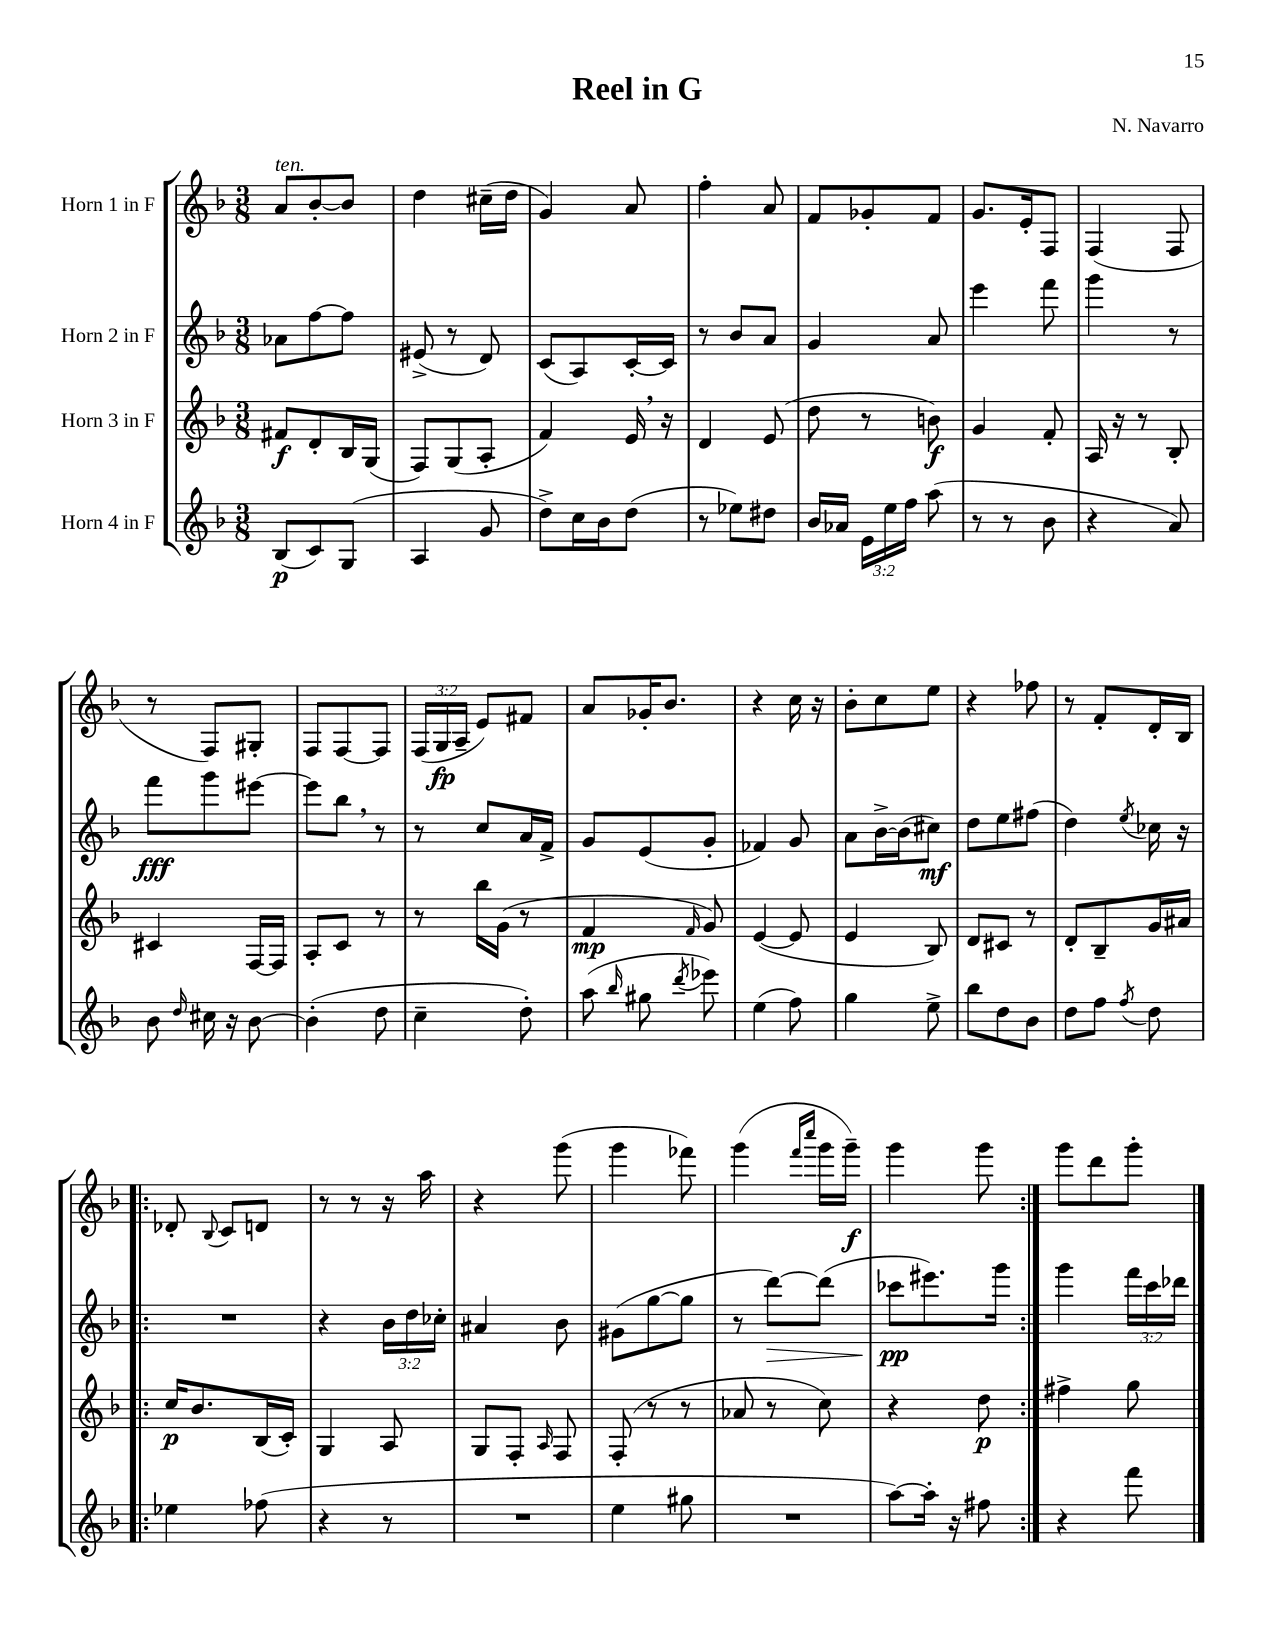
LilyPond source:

\header { title = "Reel in G" composer = "N. Navarro" }
<<
\new StaffGroup <<
\new Staff = "s0" \with { instrumentName = "Horn 1 in F" } {
    \clef treble \key f \major \numericTimeSignature \time 3/8 \override Staff.TupletNumber.text = #tuplet-number::calc-fraction-text
    \autoBeamOff a'8[^\markup { \italic "ten." } bes'8~-. bes'8] |
    d''4 cis''16[--( d''16] |
    g'4) a'8 |
    f''4-. a'8 |
    f'8[ ges'8-. f'8] |
    g'8.[ e'16-. f8] |
    f4( f8 |
    r8 f8[) gis8]-. |
    f8[ f8~ f8] |
    \tuplet 3/2 { f16[( g16\fp a16]-- } e'8[) fis'8] |
    a'8[ ges'16-. bes'8.] |
    r4 c''16 r16 |
    bes'8[-. c''8 e''8] |
    r4 fes''8 |
    r8 f'8[-. d'16-. bes16] |
    \repeat volta 2 { des'8-. \appoggiatura { bes8 } c'8[ d'8] |
    r8 r8 r16 a''16 |
    r4 g'''8( |
    g'''4 fes'''8) |
    g'''4( \grace { f'''16[ c''''16] } g'''16[ g'''16]--\f) |
    g'''4 g'''8 | }
    g'''8[ d'''8 g'''8]-. \bar "|." |
}
\new Staff = "s1" \with { instrumentName = "Horn 2 in F" } {
    \clef treble \key f \major \numericTimeSignature \time 3/8 \override Staff.TupletNumber.text = #tuplet-number::calc-fraction-text
    \autoBeamOff aes'8[ f''8~ f''8] |
    eis'8->( r8 d'8) |
    c'8[( a8) c'16~-. c'16] |
    r8 bes'8[ a'8] |
    g'4 a'8 |
    e'''4 f'''8 |
    g'''4 r8 |
    f'''8[\fff g'''8 eis'''8]~ |
    eis'''8[ bes''8] \breathe r8 |
    r8 c''8[ a'16 f'16]-> |
    g'8[ e'8( g'8]-. |
    fes'4) g'8 |
    a'8[ bes'16~-> bes'16( cis''8]\mf) |
    d''8[ e''8 fis''8]( |
    d''4) \acciaccatura { e''8 } ces''16 r16 |
    \repeat volta 2 { R4. |
    r4 \tuplet 3/2 { bes'16[ d''16 ces''16]-. } |
    ais'4 bes'8 |
    gis'8[( g''8~ g''8] |
    r8 d'''8[~\>) d'''8]( |
    ces'''8[\pp\! eis'''8.) g'''16] | }
    g'''4 \tuplet 3/2 { f'''16[ c'''16 des'''16] } \bar "|." |
}
\new Staff = "s2" \with { instrumentName = "Horn 3 in F" } {
    \clef treble \key f \major \numericTimeSignature \time 3/8
    \autoBeamOff fis'8[\f d'8-. bes16 g16]( |
    f8[) g8( a8]-. |
    f'4) e'16 \breathe r16 |
    d'4 e'8( |
    d''8 r8 b'8\f) |
    g'4 f'8-. |
    a16 r16 r8 bes8-. |
    cis'4 f16[~ f16] |
    a8[-. c'8] r8 |
    r8 bes''16[ g'16]( r8 |
    f'4\mp \grace { f'16 } g'8) |
    e'4~( e'8 |
    e'4 bes8) |
    d'8[ cis'8] r8 |
    d'8[-. bes8-- g'16 ais'16] |
    \repeat volta 2 { c''16[\p bes'8. bes16( c'16]-.) |
    g4 a8 |
    g8[ f8]-. \grace { a16 } f8 |
    f8-.( r8 r8 |
    aes'8 r8 c''8) |
    r4 d''8\p | }
    fis''4-> g''8 \bar "|." |
}
\new Staff = "s3" \with { instrumentName = "Horn 4 in F" } {
    \clef treble \key f \major \numericTimeSignature \time 3/8 \override Staff.TupletNumber.text = #tuplet-number::calc-fraction-text
    \autoBeamOff bes8[\p( c'8) g8]( |
    a4 g'8 |
    d''8[->) c''16 bes'16 d''8]( |
    r8 ees''8[) dis''8] |
    bes'16[ aes'16] \tuplet 3/2 { e'16[ e''16 f''16] } a''8( |
    r8 r8 bes'8 |
    r4 a'8) |
    bes'8 \grace { d''16 } cis''16 r16 bes'8~ |
    bes'4-.( d''8 |
    c''4-- d''8-.) |
    a''8( \grace { bes''16 } gis''8 \acciaccatura { d'''8 } ees'''8) |
    e''4( f''8) |
    g''4 e''8-> |
    bes''8[ d''8 bes'8] |
    d''8[ f''8] \acciaccatura { f''8 } d''8 |
    \repeat volta 2 { ees''4 fes''8( |
    r4 r8 |
    R4. |
    e''4 gis''8 |
    R4. |
    a''8[~) a''16]-. r16 fis''8 | }
    r4 f'''8 \bar "|." |
}
>>
>>
\layout { \context { \Score \remove "Bar_number_engraver" } }
